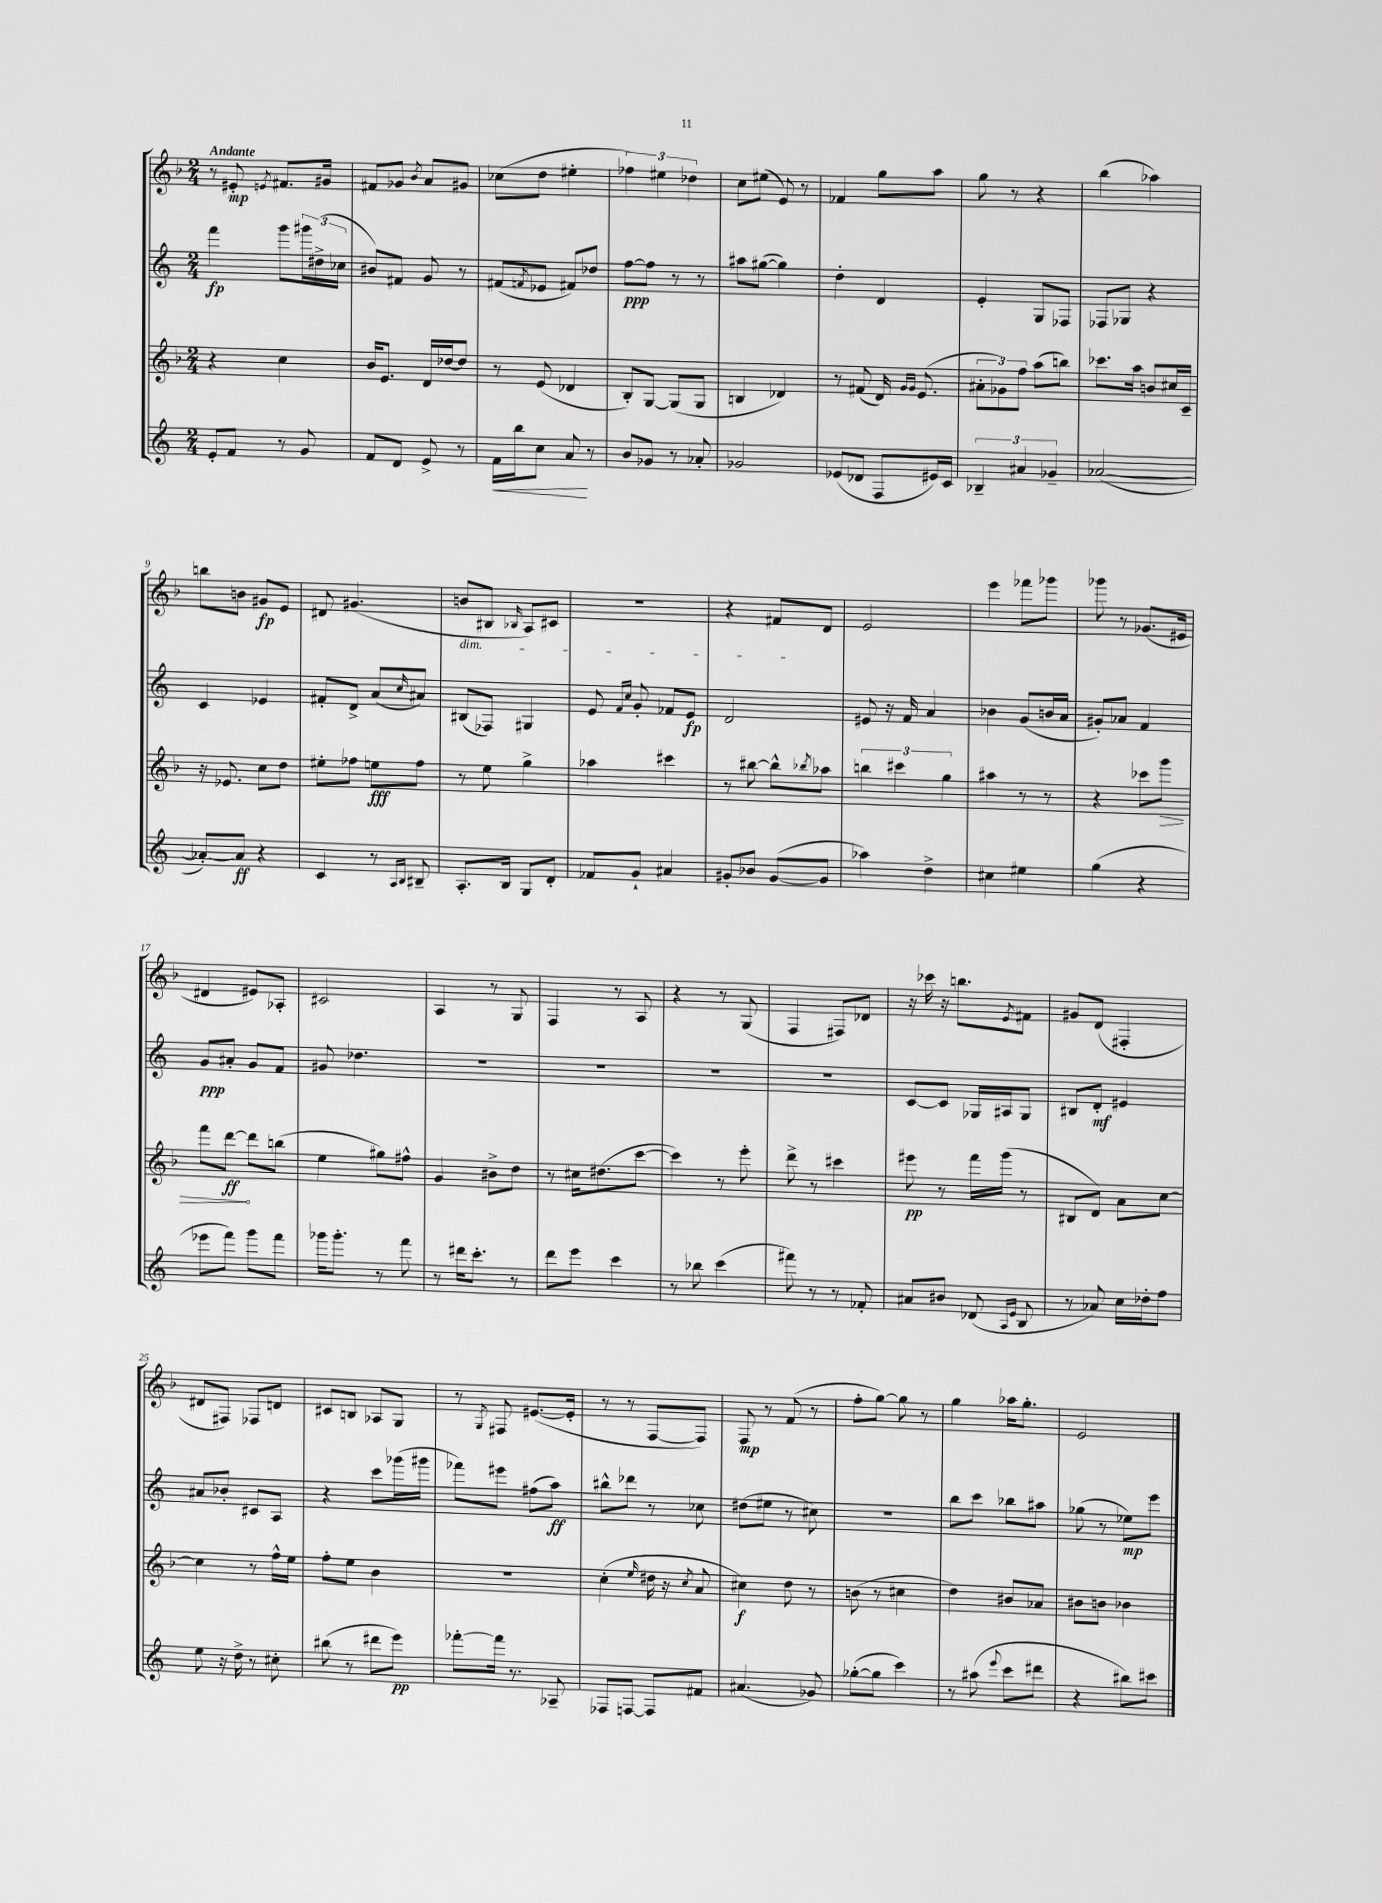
<<
\new StaffGroup <<
\new Staff = "s0" {
    \clef treble \key f \major \numericTimeSignature \time 2/4 \tempo "Andante"
    r8 eis'8-.\mp \acciaccatura { e'8 } fis'8. gis'16 |
    fis'8 ges'8 \acciaccatura { bes'8 } a'8 gis'8 |
    ces''8( d''8 eis''4-. |
    \tuplet 3/2 { fes''4) eis''4 des''4 } |
    c''8 eis''8( e'8) r8 |
    fes'4 g''8 a''8 |
    g''8 r8 r4 |
    bes''4( aes''4) |
    b''8 b'8 gis'8\fp e'8 |
    dis'8 gis'4.( |
    b'8\dim bis8 \grace { bes16 } a8) cis'8 |
    r2 |
    r4 fis'8\! d'8 |
    e'2 |
    e'''4 fes'''8 ges'''8 |
    ges'''8 r8 ges'8.( eis'16 |
    dis'4 eis'8) aes8-. |
    cis'2 |
    a4 r8 g8 |
    f4 r8 a8 |
    r4 r8 g8( |
    f4 fis8) des'8 |
    r16 ces'''16 r16 b''8. \acciaccatura { e'8 } fis'8 |
    gis'8 d'8( fis4-. |
    dis'8 fis8) fes8 d'8 |
    cis'8 b8 aes8 g8 |
    r8 \acciaccatura { g8 } fis8 eis'8.~( eis'16-. |
    r8 r8 f8~ f8) |
    f8\mp r8 f'8( r8 |
    f''8-. g''8~) g''8 r8 |
    g''4 aes''16 g''8.-. |
    e'2 \bar "|." |
}
\new Staff = "s1" {
    \clef treble \key c \major \numericTimeSignature \time 2/4
    f'''4\fp g'''8 \tuplet 3/2 { gis'''16 dis''16->( ces''16 } |
    bis'8) fis'8 g'8 r8 |
    fis'8( \acciaccatura { f'8 } ees'8 fis'8) des''8 |
    f''8~\ppp f''8 r8 r8 |
    ais''8 gis''8~( gis''4) |
    d''4-. d'4 |
    e'4-. g8 fes8 |
    fes8 ges8 r4 |
    c'4 ees'4 |
    fis'8-. d'8-> a'8( \grace { c''16 } ais'8) |
    bis8( fes8) gis4 |
    e'8 \grace { f'16 c''16 } g'8-. fes'8 e'8\fp |
    d'2 |
    eis'8 r16 f'16 a'4 |
    bes'4 g'8( b'16 a'16 |
    gis'8-.) aes'8 f'4 |
    g'8\ppp ais'8-. g'8 f'8 |
    gis'8 des''4. |
    R2 |
    R2 |
    R2 |
    R2 |
    c'8~ c'8 ges16 ais16 ges8 |
    bis8 d'8-.\mf eis'4 |
    ais'8 bes'8-. cis'8 a8 |
    r4 c'''8 ges'''16( gis'''16 |
    fes'''8) eis'''8 fis''8( a''8\ff) |
    bis''8-^ des'''8 r8 ces''8 |
    dis''8( eis''8 r8 cis''8) |
    R2 |
    b''8 c'''8 bes''8 ais''8 |
    ges''8( r8 ees''8\mp) e'''8 \bar "|." |
}
\new Staff = "s2" {
    \clef treble \key f \major \numericTimeSignature \time 2/4
    r4 c''4 |
    bes'16 e'8. d'16 des''16~ des''8 |
    r8 e'8( des'4 |
    bes8-.) g8~ g8( g8 |
    b4 des'4) |
    r8 fis'8( d'16) \grace { g'16 g'16 } e'8.( |
    \tuplet 3/2 { ais'8-. ges'8) f''8 } a''8( b''8) |
    ces'''8. a''16 b'8 cis''16 c'16-- |
    r16 ees'8. c''8 d''8 |
    eis''8-. fes''8 e''8\fff fes''8 |
    r8 e''8 g''4-> |
    aes''4 cis'''4 |
    r8 bis''8~ bis''8-^ \acciaccatura { bes''8 } aes''8 |
    \tuplet 3/2 { b''4 cis'''4 g''4 } |
    ais''4 r8 r8 |
    r4 ces'''8 \once \override Hairpin.circled-tip = ##t g'''8\> |
    f'''8 d'''8~\ff\! d'''8 b''8( |
    e''4 gis''8) fis''8-^ |
    g'4 bis'8-> d''8 |
    r8 cis''16 dis''8.( c'''8~ |
    c'''4) r8 e'''8-. |
    d'''8-> r8 cis'''4 |
    eis'''8\pp r8 f'''16 g'''16( r8 |
    bis8 d'8) a'8 c''8~ |
    c''4 r8 f''16-^ e''16 |
    f''8-. e''8 bes'4 |
    r2 |
    c''4-.( \grace { e''16 } dis''16 r16 \acciaccatura { c''8 } a'8 |
    cis''4\f) d''8 r8 |
    b'8( r8 cis''4 |
    d''4) bis'8 aes'8 |
    bis'8 b'8 bes'4 \bar "|." |
}
\new Staff = "s3" {
    \clef treble \key c \major \numericTimeSignature \time 2/4
    e'8-. f'8 r8 g'8 |
    f'8 d'8 e'8-> r8 |
    f'16\< b''16 c''8 a'8\! r8 |
    b'8 ges'8 r8 aes'8-. |
    ges'2 |
    ees'8( des'8 f8 eis'16) c'16 |
    \tuplet 3/2 { bes4-- ais'4 ges'4-- } |
    aes'2~( |
    aes'8~-.) aes'8\ff r4 |
    c'4 r8 \grace { a16 b16 } bis8-- |
    a8.-. b16 g8 d'8-. |
    fes'8 g'8-! ais'4 |
    gis'8-. bes'8 gis'8~( gis'8 |
    aes''4) d''4-> |
    cis''4 eis''4 |
    g''4( r4 |
    ees'''8 f'''8) g'''8 f'''8 |
    ges'''16 ges'''8.-. r8 f'''8 |
    r8 dis'''16 c'''8.-. r8 |
    d'''8 e'''8 c'''4 |
    r8 bes''8 c'''4( |
    fis'''8) r8 r8 fes'8-. |
    ais'8 bis'8 des'8( \grace { a16 e'16 } b8 |
    r8 aes'8) c''16 des''16-. f''8 |
    e''8 r16 d''16-> r8 cis''8-. |
    bis''8( r8 dis'''8 e'''8\pp) |
    fes'''8~-. fes'''16 r8. aes8-- |
    fes8 f8~ f8 fis'8 |
    ais'4.( ges'8) |
    ges''8~-.( ges''8 c'''4) |
    r8 ais''8( \appoggiatura { e'''8 } c'''8 dis'''8 |
    r4 bis''8) cis'''8 \bar "|." |
}
>>
>>
